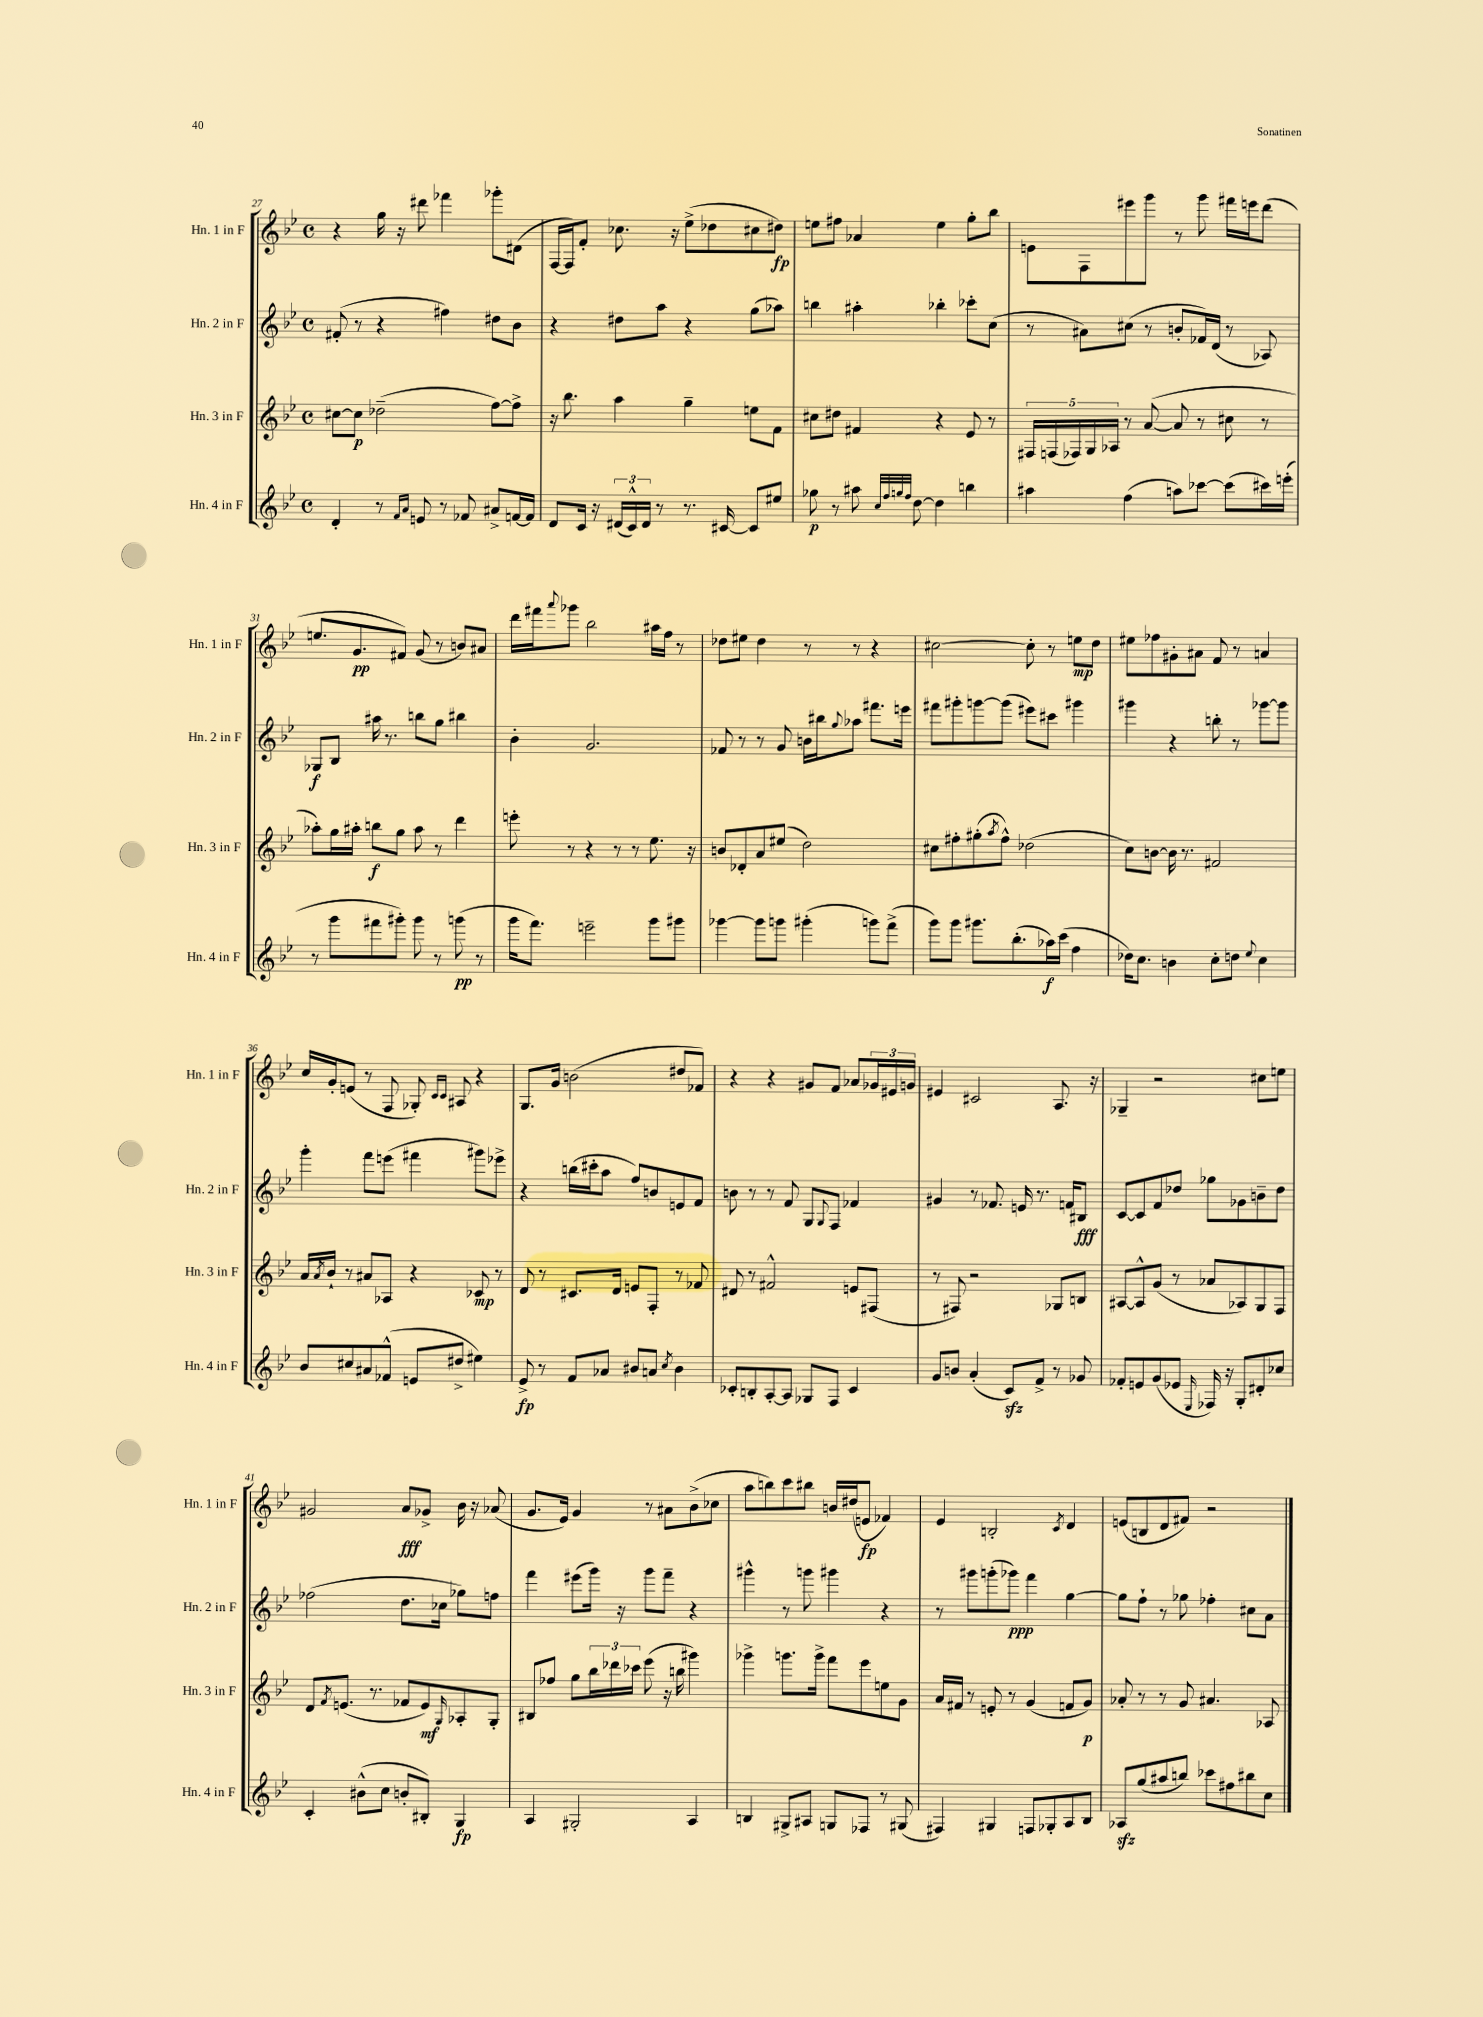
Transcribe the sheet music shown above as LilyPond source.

<<
\new StaffGroup <<
\new Staff = "s0" \with { instrumentName = "Hn. 1 in F" shortInstrumentName = "Hn. 1 in F" } {
    \clef treble \key bes \major \defaultTimeSignature \time 4/4
    r4 g''16 r16 dis'''8 fes'''4 ges'''8-. dis'8( |
    f16~ f16) f'8-. ces''8. r16 ees''8->( des''8 cis''8 dis''8\fp) |
    e''8 fis''8 aes'4 e''4 g''8-. bes''8 |
    e'8 f8 eis'''8 g'''8 r8 g'''8 fis'''16 e'''16 d'''8( |
    e''8. g'8.\pp fis'8) g'8( r8 b'8) ais'8 |
    d'''16 fis'''16 \appoggiatura { a'''8 } ges'''8 bes''2 ais''16 f''16 r8 |
    des''8 eis''8 des''4 r8 r8 r4 |
    cis''2~ cis''8-. r8 e''8\mp d''8 |
    eis''8 fes''8 gis'8-. ais'8 f'8 r8 a'4 |
    c''16 g'16-. e'8( r8 f8 ges8-.) \grace { c'16 c'16 } ais8 r4 |
    g8. g'16 b'2( dis''8 fes'8) |
    r4 r4 gis'8 f'8 aes'8 \tuplet 3/2 { ges'16 eis'16 g'16 } |
    eis'4 cis'2 a8. r16 |
    ges4-- r2 cis''8 e''8 |
    gis'2 a'8\fff ges'8-> bes'16 r16 aes'8( |
    g'8. ees'16) g'4 r8 ais'8 bes'8->( ces''8 |
    a''8 b''8) c'''8 bis''8 b'16 dis''16( e'8\fp fes'4) |
    ees'4 b2-. \acciaccatura { c'8 } d'4 |
    e'8( b8 d'8 fis'8) r2 \bar "|." |
}
\new Staff = "s1" \with { instrumentName = "Hn. 2 in F" shortInstrumentName = "Hn. 2 in F" } {
    \clef treble \key bes \major \defaultTimeSignature \time 4/4
    fis'8-.( r8 r4 fis''4) dis''8 bes'8 |
    r4 dis''8 a''8 r4 g''8( aes''8) |
    b''4 ais''4-. bes''4-. ces'''8-. c''8( |
    r8 ais'8) cis''8( r8 b'8-. fes'16) d'16( r8 aes8) |
    ges8\f bes8 ais''16 r8. b''8 g''8 bis''4 |
    bes'4-. g'2. |
    fes'8 r8 r8 g'8 b'16 bis''16 \appoggiatura { g''8 } aes''8 fis'''8. e'''16 |
    fis'''8 gis'''8-. g'''8~ g'''8( eis'''8) cis'''8 gis'''4 |
    gis'''4 r4 b''8-. r8 ges'''8~ ges'''8 |
    g'''4-. f'''8 e'''8( fis'''4 gis'''8) ees'''8-> |
    r4 b''16( cis'''16-. a''8 f''8) b'8 e'8 f'8 |
    b'8 r8 r8 f'8 g8 \appoggiatura { g8 } f8 fes'4 |
    gis'4 r8 fes'8. e'16 r8. f'16 bis8\fff |
    c'8~ c'8 f'8 des''8 ges''8 ges'8 b'8-- des''8 |
    fes''2( d''8. ces''16 ges''8) f''8 |
    f'''4 eis'''8( g'''16) r16 g'''8 f'''8-- r4 |
    gis'''4-^ r8 g'''8 gis'''4 r4 |
    r8 gis'''8 g'''8-.( ges'''8\ppp) f'''4 g''4~ |
    g''8 f''8-! r8 ges''8 fes''4-. cis''8 a'8 \bar "|." |
}
\new Staff = "s2" \with { instrumentName = "Hn. 3 in F" shortInstrumentName = "Hn. 3 in F" } {
    \clef treble \key bes \major \defaultTimeSignature \time 4/4
    cis''8~ cis''8\p des''2--( f''8~) f''8-> |
    r16 bes''8. a''4 g''4-- e''8 f'8 |
    cis''8 dis''8 fis'4 r4 ees'8 r8 |
    \tuplet 5/4 { fis16 f16( fes16) g16 aes16 } r8 a'8~( a'8 r8 cis''8 r8 |
    aes''8-.) g''16 ais''16-. b''8\f g''8 ais''8 r8 d'''4 |
    e'''8-. r8 r4 r8 r8 ees''8. r16 |
    b'8 des'8-. a'8 eis''8( d''2) |
    cis''8 fis''8-. gis''8-.( \acciaccatura { a''8 } fis''8-^) des''2( |
    c''8) b'8~ b'16 r8. fis'2 |
    a'16 \acciaccatura { a'8 } bes'16-! r8 ais'8 aes8 r4 ces'8\mp r8 |
    d'8 r8 cis'8. d'16 e'8 f8-. r8 fes'8 |
    dis'8 r8 fis'2-^ e'8 fis8( |
    r8 fis8) r2 ges8 b8 |
    ais8~ ais8-^ g'8( r8 aes'8 aes8) g8 f8 |
    d'8 \acciaccatura { f'8 } e'8.( r8. fes'8 e'8\mf) \grace { g16 } aes8-. g8-. |
    bis8 fes''8 g''8 \tuplet 3/2 { bes''16 des'''16 ces'''16 } ees'''8( r16 b''16 gis'''4) |
    ges'''4-> g'''8. g'''16-> f'''8 ees'''8 e''8 g'8 |
    a'16 fis'16 r8 e'8-. r8 g'4( f'8 g'8\p) |
    aes'8-. r8 r8 g'8 ais'4. aes8 \bar "|." |
}
\new Staff = "s3" \with { instrumentName = "Hn. 4 in F" shortInstrumentName = "Hn. 4 in F" } {
    \clef treble \key bes \major \defaultTimeSignature \time 4/4
    d'4-. r8 \grace { f'16 a'16 } e'8 r8 fes'8 ais'8-> f'16~ f'16 |
    d'8 c'16 r16 \tuplet 3/2 { dis'16( c'16-^) dis'16 } r8 r8. cis'16~ cis'8 eis''8 |
    ges''8\p r8 ais''8 \grace { c''32 f''32 g''32 f''32 } d''8~ d''4 b''4 |
    ais''4 f''4( a''8) ces'''8~ ces'''8( cis'''16) e'''16-.( |
    r8 g'''8 fis'''8 gis'''8-.) gis'''8 r8 g'''8\pp( r8 |
    g'''16 f'''8.) e'''2-- g'''8 gis'''8 |
    ges'''4~ ges'''8 g'''8 gis'''4-.( g'''8) f'''8->( |
    g'''8) g'''8 gis'''8. bes''8.-.( aes''16\f) c'''16( f''4 |
    des''16) c''8. b'4 c''8-. d''8 \appoggiatura { ees''8 } c''4 |
    bes'8 cis''8 ais'8 fes'8-^( e'8 dis''8-> eis''4) |
    ees'8->\fp r8 f'8 aes'8 bis'8 a'8 \acciaccatura { c''8 } bis'4 |
    ces'8-. b8-. a8~-. a8 ges8 f8 ces'4 |
    g'8 b'8 a'4-.( c'8\sfz) f'8-> r8 ges'8 |
    fes'8-. e'8 g'8( ees'8 \grace { ees16 } fes16) r16 g8-. dis'8-. ces''8 |
    c'4-. bis'8-^( c''8 b'8-. bis8-.) g4\fp |
    a4 gis2-. a4 |
    b4 gis8-> ais8 g8 fes8 r8 gis8( |
    fis4) gis4 f8 ges8-. a8 bes8 |
    aes8\sfz g''8( ais''8 b''8) ces'''8 fis''8 bis''8 c''8 \bar "|." |
}
>>
>>
\layout { \context { \Score currentBarNumber = #27 } }
